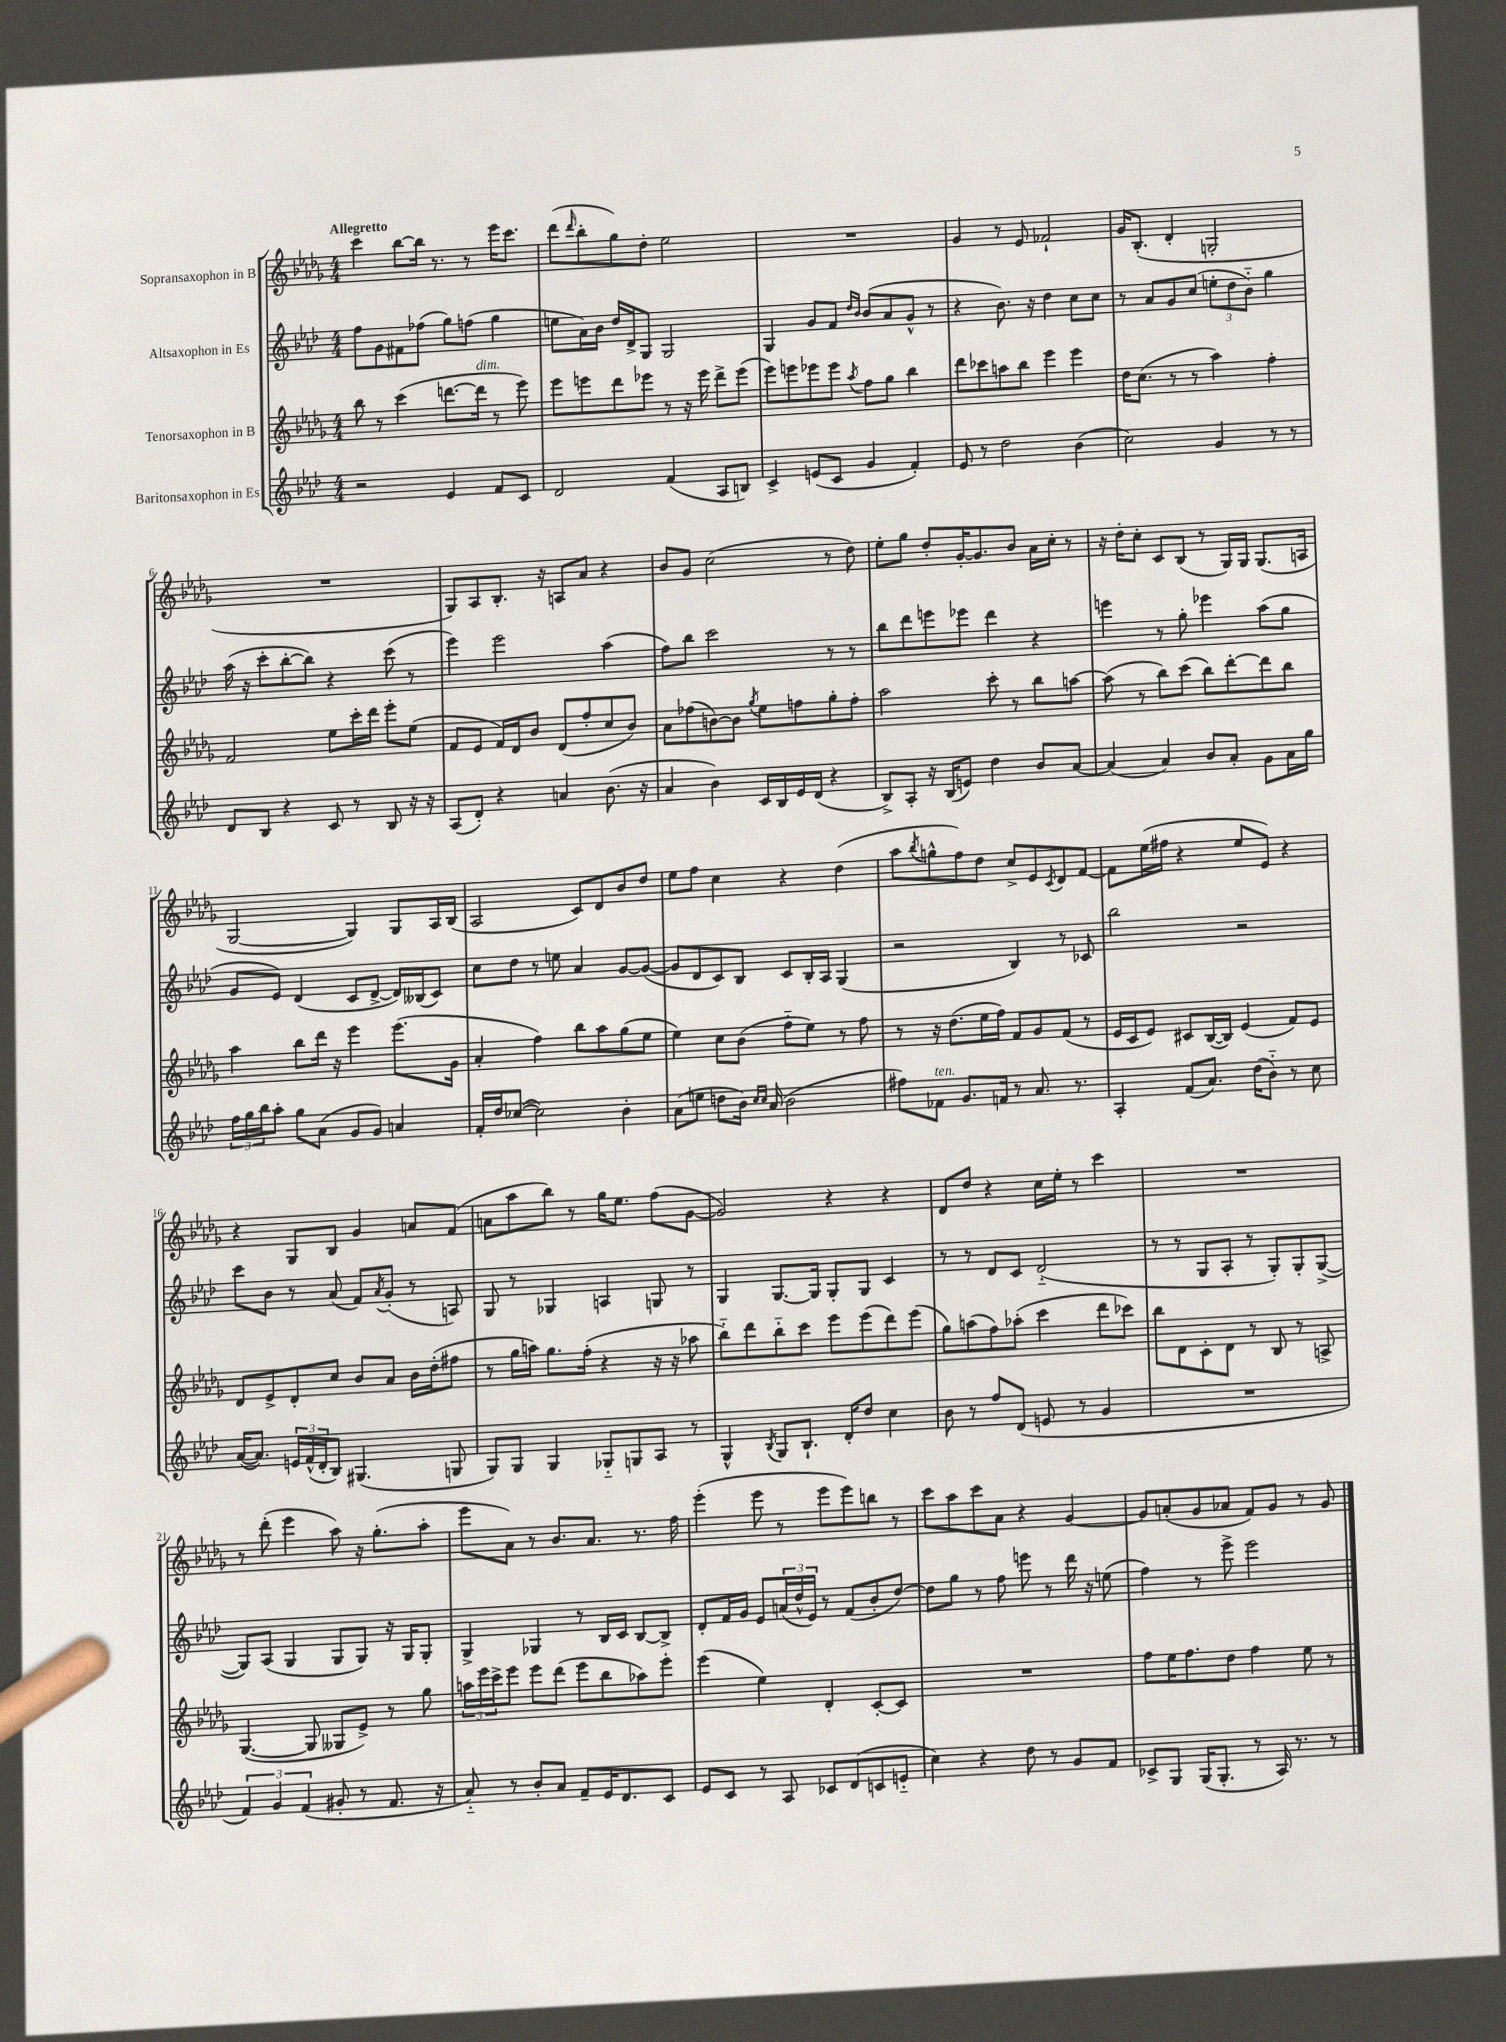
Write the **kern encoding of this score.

**kern	**kern	**kern	**kern
*staff4	*staff3	*staff2	*staff1
*clefG2	*clefG2	*clefG2	*clefG2
*k[b-e-a-d-]	*k[b-e-a-d-g-]	*k[b-e-a-d-]	*k[b-e-a-d-g-]
*M4/4	*M4/4	*M4/4	*M4/4
2r	8bb-\	8ff\L	4ccc\
.	8r	8g\	.
.	(4ccc\	8f#\	[8bb-\L
.	.	(8ff-\J	16bb-\]Jk
.	.	.	8.r
4e-/	[8.ddd\L	8gg\L)	.
.	.	(8ff\J	8r
.	16ddd\]Jk	.	.
8f/L	8r	4gg\	16eee-\LK
.	.	.	8.ccc\J
8c/J	8eee-\)	.	.
=	=	=	=
2d-/	8eee-\L	8ee\L	(8ddd-\L
.	.	.	16qqddd-/
.	8eee\	16a-\L)	8bb-'\
.	.	16b-\JJ	.
.	8ddd-\	16dd-/LL	8gg-\)
.	.	16d-^/J	.
.	8eee-\J	8G/J	8dd-'\J
(4f/	8r	2G/	2ee-\
.	16r	.	.
.	16eee-\	.	.
8A-/L	8ddd-^\L	.	.
8B/J)	(8eee-\J	.	.
=	=	=	=
4c^/	8eee-\L)	4G/	1r
.	8eee\	.	.
(8e/L	8eee-\	8g/L	.
8c/J	8eee-\J	8f/J	.
.	.	16qqdd-/LL	.
.	8qaa-/	16qqb-/JJ	.
4g/	8ff\L	(8b-/L	.
.	8gg-\J	8a-/	.
4f'/)	4bb-\	8g^^/J	.
.	.	8r	.
=	=	=	=
8e-/	8ddd-\L	4r	4g-/
8r	8ccc-\	.	.
2dd-\	8aa\	8.b-\)	8r
.	8bb-\J	.	8e-/
.	.	16r	.
.	4eee-\	4dd-\	2f-`/
(4b-\	4eee-\	8cc\L	.
.	.	8cc\J	.
=	=	=	=
2cc\)	16dd-\LK	8r	16g-/LK
.	(8.cc\J	.	(8.B-'/J
.	.	8a-/L	.
.	8r	8g/	4d-'/
.	8r	(8cc/J	.
4g/	4aa-\)	12ee'\L	2G'/
.	.	12dd-\	.
.	.	12b-'~\J)	.
8r	4ff'\	4gg\	.
8r	.	.	.
=	=	=	=
8d-/L	2f/	(16aa-\	1r
.	.	16r	.
8B-/J	.	8ccc'\L	.
4r	.	[8bb-'\	.
.	.	8bb-\]J)	.
8c/	8ee-\L	4r	.
8r	16ccc'\L	.	.
.	16ddd-\JJ	.	.
8B-/	8eee-'\L	(8ccc\	.
16r	(8ee-\J	8r	.
16r	.	.	.
=	=	=	=
(8A-/L	8f/L	4eee-\)	8G-/L)
8d-'/J)	8e-/J	.	8A-/
4r	16f/LL)	2eee-\	8.B-'/J
.	16d-/J	.	.
.	8b-/J	.	.
.	.	.	16r
4a/	(8d-/L	.	8A/L
.	8ff'/	.	8a-/J
(8.b-\	8cc/	(4aa-\	4r
.	8b-/J)	.	.
16r	.	.	.
=	=	=	=
4a-/	8a-\L	8ff\L)	8b-/L
.	(8ff-\	8bb-\J	8g-/J
4b-\)	[8b\)	2ccc\	(2cc\
.	8b\]J	.	.
.	8qgg-/	.	.
16c/LL	8ee-\L	.	.
16B-/	.	.	.
16e-/	8ff\	.	.
(16d-/JJ	.	.	.
4r	8gg-'\	8r	8r
.	8ff'\J	8r	8dd-\)
=	=	=	=
8B-^/L)	2aa-\	8bb-\L	8ee-'\L
8A-'/J	.	8ddd-\	8gg-\J
16r	.	8eee\	8dd-'/L
(16B-/LK	.	.	.
8e/J)	.	8eee-\J	[16g-'/K
.	.	.	8.g-/]
4dd-\	8ccc'\	4ddd-\	.
.	8r	.	8b-/J
8b-/L	8bb-\L	4r	16a-\LL
.	.	.	16cc'\JJ
[8a-/J	[8aa\J	.	8r
=	=	=	=
(4a-/]	(8aa\]	4eee\	16r
.	.	.	16dd-'\LK
.	8r	.	8cc'\J
4a-/)	8bb-\L)	8r	8c/L
.	(8ccc\J	8gg'\	(8B-/J
8b-/L	8bb-\L)	4eee-\	8r
8a-'/J	[8ddd-'\	.	16G-/LL)
.	.	.	16G-/JJ
8g\L	8ddd-\]	(8aa-\L	(8.G-/L
16a-\L	8bb-\J	8gg\J	.
16gg\JJ	.	.	16A/Jk
=	=	=	=
24ff\LL	4aa-\	8g/L	[2G-/
24gg\	.	.	.
24bb-\J	.	.	.
8aa-'\J	.	8e-/J)	.
8gg\L	8bb-\L	(4d-/	.
(8a-\J	16ddd-\Jk	.	.
.	16r	.	.
8g/L	4eee-\	8c/L	4G-/])
8g/J)	.	[8d-^/J	.
4a/	(8.eee-\L	16d-/]LL)	8G-/L
.	.	(16B--/J	.
.	.	8c/J)	16A-/L
.	16g-\Jk	.	(16B-/JJ
=	=	=	=
16f'/LL	4a-'/	8cc\L	2A-/
16dd-/J	.	.	.
([8cc-/J	.	8dd-\J	.
2cc-\])	4ff\)	8r	.
.	.	8ee\	.
.	8bb-\L	4a-/	8c/L)
.	8aa-\	.	8d-/
4b-'\	(8gg-\	[8g/L	8b-/
.	8ee-\J	(8g/_J	8dd-/J
=	=	=	=
(8a-\L	4ee-\)	8g/]L	8ee-\L
8ee\J	.	8d-/	8ff\J
8dd\L	8cc\L	8c/)	4cc\
16b-\Jk)	(8b-\J	8B-/J	.
16qqcc/LL	.	.	.
16qqcc/JJ	.	.	.
(16a-/	.	.	.
2b-\	8ff'~\L	8c/L	4r
.	8ee-\J)	16B-'/L	.
.	.	16A-/JJ	.
.	8r	(4G/	(4dd-\
.	8ff\	.	.
=	=	=	=
8ff#\L)	8r	2r	8aa-\L
.	.	.	8qbb-/
8f-\J	16r	.	8gg^^\
.	(8.dd-\L	.	.
8.g/L	.	.	8ff\)
.	16ee-\L	.	8dd-\J
16f/Jk	16ff\JJ)	.	.
8r	8f/L	4B-/)	8cc^/L
8.a-/	8g-/	.	8e-/
.	.	.	8qc/
.	(8f/J	8r	8d-/
8.r	.	.	.
.	8r	8c-/	[8f/J
=	=	=	=
4A-'/	16e-/LL	2bb-\	8f\]L
.	16c/J	.	.
.	8e-/J)	.	(16ee-\L
.	.	.	16ff#\JJ
(8f/L	8c#/L	.	4r
8.a-/J)	([16B-/L	.	.
.	16B-/]JJ)	.	.
.	(4e-/	2r	8ee-/L
(16dd-\LK	.	.	.
8b-'~\J)	.	.	8e-/J)
8r	8f/L)	.	4r
8cc\	8e-/J	.	.
=	=	=	=
([16a-/LK	8d-/L	8ccc\L	4r
8.a-/]J)	.	.	.
.	8e-^/	8b-\J	.
24e/LL	8d-'/	8r	8G-/L
(24f^^/	.	.	.
24d-'/J	.	.	.
8B-/J)	8cc/J	(8a-/	8B-/J
(4.G#/	8b-/L	8f/L)	4g-/
.	.	8qa-/	.
.	8a-/J	(8g'/J	.
.	16b-\LL	8r	8a/L
.	(16dd-'\J	.	.
8G/	8ff#\J	8A/)	(8f/J
=	=	=	=
8G/L)	8r	8G/	8a\L
8G/J	16gg-\LL	8r	8aa-\
.	16aa\JJ)	.	.
4G/	8.gg-\L	4G-/	8bb-\J)
.	.	.	8r
.	(16ff'\Jk	.	.
8G-'~/L	4r	4A/	16gg-\LK
.	.	.	8.ee-\J
8G/	.	.	.
8A-/J	16r	8G/	(8ff\L
.	16r	.	.
8r	8aa-\	8r	[8g-\J
=	=	=	=
4G^^/	8bb-'~\L)	4G/	2g-/])
.	8ddd-\	.	.
8qB-/	.	.	.
8G/L	8bb-'~\	[8.G/L	.
8.B-`/J	8ccc\J	.	.
.	.	16G/]Jk	.
.	8eee-\L	8G'/L	4r
16d-'/LK	.	.	.
8dd-/J	(8eee-\	8G/J	.
4cc\	8ddd-\)	4c/	4r
.	(8eee-\J	.	.
=	=	=	=
8b-\	8gg-\L)	8r	8d-/L
8r	(8aa\	8r	8dd-/J
8ff/L	8ff\)	8d-/L	4r
(8d-/J	(8aa-'\J	8c/J	.
8e/	4ccc\	(2d-'~/	16cc\LL
.	.	.	16ee-'\JJ
8r	.	.	8r
4g/	8ddd-\L	.	4ccc\
.	8ccc-\J)	.	.
=	=	=	=
1r	8bb-\L	8r	1r
.	8d-\	8r	.
.	8c'\	8G/L	.
.	8d-\J	8A-'/J	.
.	8r	8r	.
.	8B-/	8G'/L)	.
.	8r	8G'/	.
.	8A^/	([8G^/J	.
=	=	=	=
6f/)	([4.G-/	8G/]L)	8r
.	.	(8A-/J	(8ddd-'\
6g/	.	.	.
.	.	4G/	4eee-\
(6f/	.	.	.
.	8G-/]	.	.
8g#'/	8G--/L	8G/L	8aa-\)
8r	8e-^/J)	8G/J)	16r
.	.	.	(8.gg-'\L
8.f/	8r	16r	.
.	.	16G/LK	.
.	8gg-\	8G'/J	8aa-'\J
16r	.	.	.
=	=	=	=
8a-'~/)	24aa\LL	4G^/	8eee-\L
.	24eee-\	.	.
.	24ccc^\J	.	.
8r	8eee-\J	.	8a-\J)
8b-'/L	8eee-\L	4G-/	8r
8a-/J	(8ddd-\J	.	8.b-/L
8f~/L	8eee-\L	8r	.
.	.	.	8.a-/J
16e-/K	8bb-\	16B-/LL	.
8.d-/	.	16c/JJ	.
.	8aa-\)	[8B-/L	8.r
8c/J	8eee-'\J	8B-^/]J	.
.	.	.	16ff\
=	=	=	=
8e-/L	(4eee-\	8d-'/L	(4eee-'\
8c/J	.	16f/L	.
.	.	16g/JJ	.
8r	4ee-\)	8e-/L	8eee-\
8A-/	.	(24a/L	8r
.	.	24dd-^^/	.
.	.	24e-/JJ)	.
8c-/L	4d-'/	8r	8eee-\L
(8d-/	.	(8f/L	8eee-\)
8c/	[8c'/L	8b-'/	8bb\J
8e'~/J	8c/]J	[8dd-/J)	8r
=	=	=	=
4cc\)	1r	8dd-\]L	8ccc\L
.	.	8gg\J	8aa-\
4r	.	8r	8ccc\
.	.	8ff\	8a-\J
8dd-\	.	8eee\	4r
8r	.	8r	.
8g/L	.	16ddd-\	[4g-/
.	.	16r	.
8f/J	.	(8ee\	.
=	=	=	=
8c-^/L	8ff\L	4ff\)	8g-/]L
8G/J	16ee-\K	.	(8a'/
.	8.ff\	.	.
(16G/LK	.	8r	8g-/
8.G'/J	.	.	.
.	8dd-\J	8eee-^\	8a-/J
8r	4ff\	2eee-\	8f/L)
16A-/)	.	.	8g-/J
8.r	.	.	.
.	8ee-\	.	8r
8r	8r	.	8g-/
==	==	==	==
*-	*-	*-	*-
